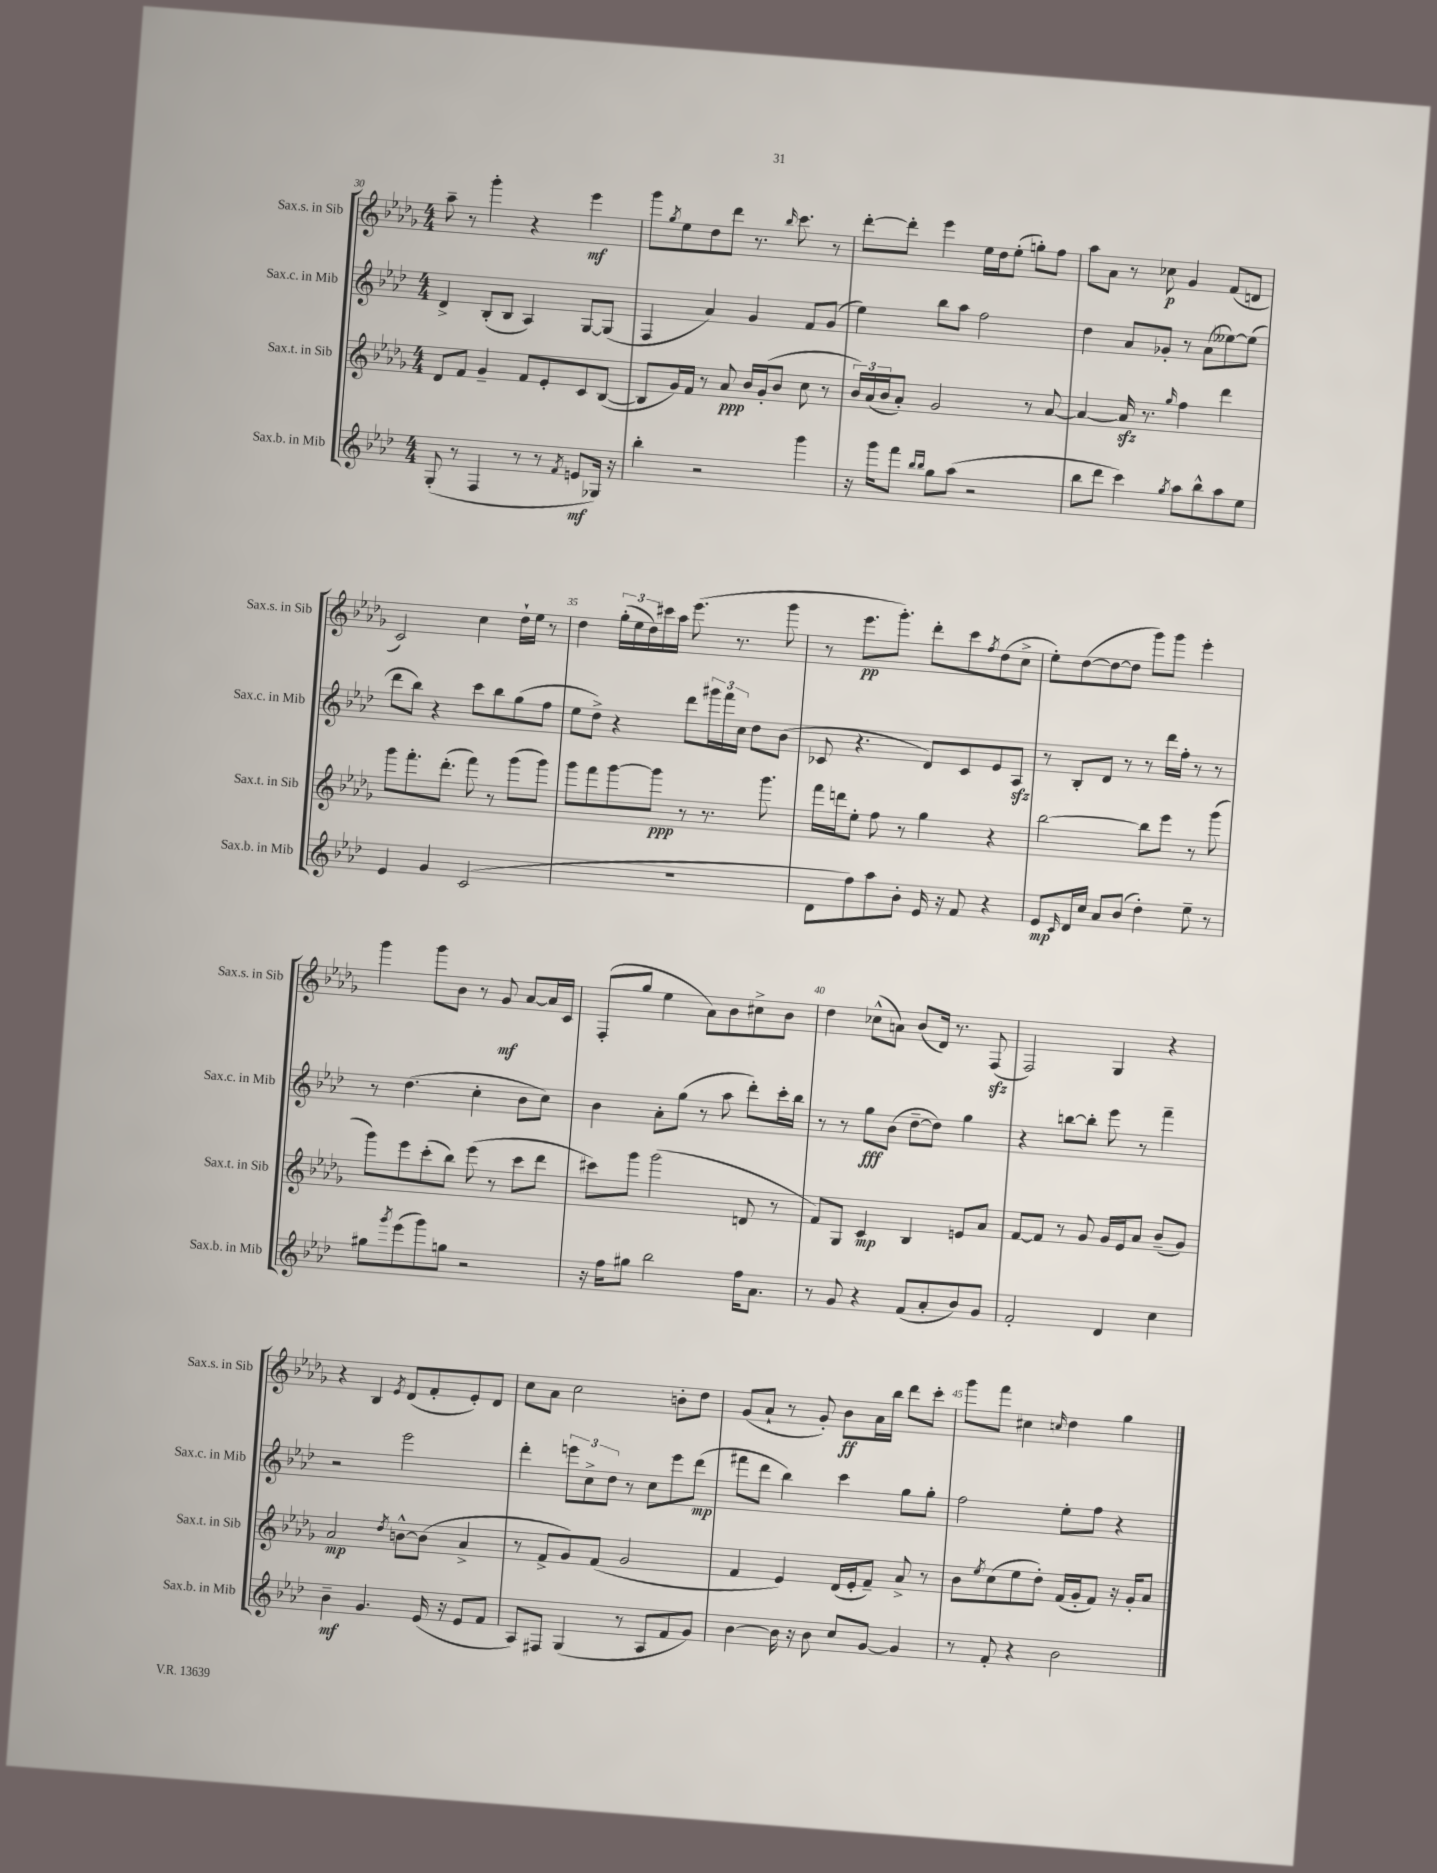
<<
\new StaffGroup <<
\new Staff = "s0" \with { instrumentName = "Sax.s. in Sib" shortInstrumentName = "Sax.s. in Sib" } {
    \clef treble \key des \major \numericTimeSignature \time 4/4
    aes''8-- r8 ges'''4-. r4 ees'''4\mf |
    ges'''8 \acciaccatura { ges''8 } ees''8 des''8 des'''8 r8. \grace { bes''16 } c'''8. r8 |
    des'''8~-. des'''8-. ees'''4 ees''16 des''16 ees''8-.( g''8-.) f''8 |
    aes''8 aes'8 r8 ces''8\p ges'4 f'8( d'8 |
    c'2) c''4 des''16-! ees''16 r8 |
    des''4 \tuplet 3/2 { ges''16-.( ees''16 des''16) } cis'''16 aes''16 ees'''8.( r8. ges'''8 |
    r8 ees'''8.\pp ges'''8.-.) des'''8-. c'''8 \acciaccatura { f''8 } des''8( c''8-> |
    ees''8-.) des''8~( des''8~ des''8 ges'''8) ges'''8 ees'''4-. |
    ges'''4 ges'''8 bes'8 r8 ges'8\mf aes'8~ aes'16 c'16 |
    f8-.( ges''8 ees''4 aes'8) bes'8 cis''8-> bes'8 |
    des''4 ces''8-^( a'8) bes'8( des'16) r8. f8\sfz( |
    f2) ges4 r4 |
    r4 bes4 \acciaccatura { ees'8 } des'8( f'8-. ees'8-.) des'8 |
    c''8 aes'8 c''2 b'8-. des''8 |
    ges'8( aes'8-! r8 ges'8-.) bes'8\ff aes'16 bes''16 des'''8 c'''8-. |
    ges'''8 f'''8 cis''4 \grace { c''16 } des''4 ges''4 \bar "|." |
}
\new Staff = "s1" \with { instrumentName = "Sax.c. in Mib" shortInstrumentName = "Sax.c. in Mib" } {
    \clef treble \key aes \major \numericTimeSignature \time 4/4
    des'4-> bes8-.( bes8 aes4) g8~ g8( |
    f4 aes'4) g'4 f'8 g'8( |
    ees''4) bes''8 aes''8 f''2 |
    des''4 aes'8 ges'8-. r8 aes'8( eeses''8~) eeses''8( |
    des'''8 bes''8) r4 c'''8 bes''8 g''8( f''8 |
    ees''8 des''8->) r4 des'''8 \tuplet 3/2 { gis'''16 f'''16 c''16 } des''8 bes'8( |
    ces'8 r4. des'8) ces'8 ees'8 aes8\sfz |
    r8 bes8-. des'8 r8 r8 des'''16 f''16-. r8 r8 |
    r8 des''4.( c''4-. bes'8 c''8) |
    bes'4 aes'8-. g''8( r8 aes''8 des'''8-.) c'''16-. bes''16 |
    r8 r8 g''8\fff bes'8( des''8~-- des''8) g''4 |
    r4 b''8~ b''8-. ees'''8 r8 f'''4-- |
    r2 ees'''2 |
    des'''4-. \tuplet 3/2 { e'''8 c''8-> des''8 } r8 c''8 e'''8 des'''8\mp( |
    fis'''8 des'''8 bes''4) c'''4 g''8 g''8-. |
    f''2 ees''8-. f''8 r4 \bar "|." |
}
\new Staff = "s2" \with { instrumentName = "Sax.t. in Sib" shortInstrumentName = "Sax.t. in Sib" } {
    \clef treble \key des \major \numericTimeSignature \time 4/4
    des'8 f'8 ges'4-- f'8 ees'8-. c'8 bes8~( |
    bes8 ges'16) f'16 r8 aes'8\ppp bes'16 ges'16-.( bes'8 c''8 r8 |
    \tuplet 3/2 { bes'16) aes'16( bes'16 } aes'8-.) ges'2 r8 aes'8~ |
    aes'4~ aes'16\sfz r8. \grace { ges''16 } f''4 des'''4 |
    ges'''8 f'''8.-. des'''8.-.( f'''8) r8 ges'''8( ges'''8) |
    ges'''8 f'''8 ges'''8~ ges'''8\ppp r8 r8. ges'''8. |
    f'''16 d'''16 ees''8-. f''8 r8 ges''4 r4 |
    bes''2~ bes''8 ees'''8 r8 ges'''8( |
    ges'''8) ees'''8 c'''8-.( bes''8) ees'''8( r8 c'''8 des'''8 |
    cis'''8) ges'''8 ges'''2( d'8 r8 |
    f'8) ges8 c'4\mp bes4 e'8 aes'8 |
    f'8~ f'8 r8 ges'8 ges'16 ees'16 aes'8 bes'8--( ges'8) |
    aes'2\mp \acciaccatura { des''8 } b'8~-^ b'8( aes'4-> |
    r8 f'8-> ges'8) f'8( ges'2 |
    f'4 ees'4) des'16( ees'16-. f'8--) aes'8-> r8 |
    bes'8 \acciaccatura { ees''8 } c''8( ees''8 des''8-.) f'16( ges'16-. f'8) r16 ges'16-. aes'8 \bar "|." |
}
\new Staff = "s3" \with { instrumentName = "Sax.b. in Mib" shortInstrumentName = "Sax.b. in Mib" } {
    \clef treble \key aes \major \numericTimeSignature \time 4/4
    g8-.( r8 f4 r8 r8 \acciaccatura { f'8 } e'8\mf ges16) r16 |
    bes''4-. r2 g'''4 |
    r16 g'''16 f'''8 \grace { bes''16 bes''16 } g''8 aes''8( r2 |
    bes''8 des'''8 c'''4) \acciaccatura { g''8 } aes''8 bes''8-^ aes''8 ees''8 |
    ees'4 g'4 c'2( |
    R1 |
    des'8 f''8) aes''8 bes'8-. ees'16 r16 f'8 r4 |
    ees'8\mp \grace { c'16 } des'16 c''16 aes'8 bes'8( des''4-.) ees''8-- r8 |
    gis''8 \acciaccatura { g'''8 } ees'''8( g'''8) g''8 r2 |
    r16 f''16 gis''8 bes''2 f''16 aes'8. |
    r8 g'8 r4 f'8( aes'8-. bes'8) g'8 |
    f'2-. des'4 c''4 |
    bes'4--\mf g'4. ees'16( r16 ees'8 f'8 |
    aes8) fis8 g4( r8 aes8 f'8 g'8) |
    bes'4~ bes'16 r16 bes'8 c''8 g'8~ g'4 |
    r8 f'8-. r4 bes'2 \bar "|." |
}
>>
>>
\layout { \context { \Score currentBarNumber = #30 \override BarNumber.break-visibility = ##(#f #t #t) barNumberVisibility = #(every-nth-bar-number-visible 5) } }
